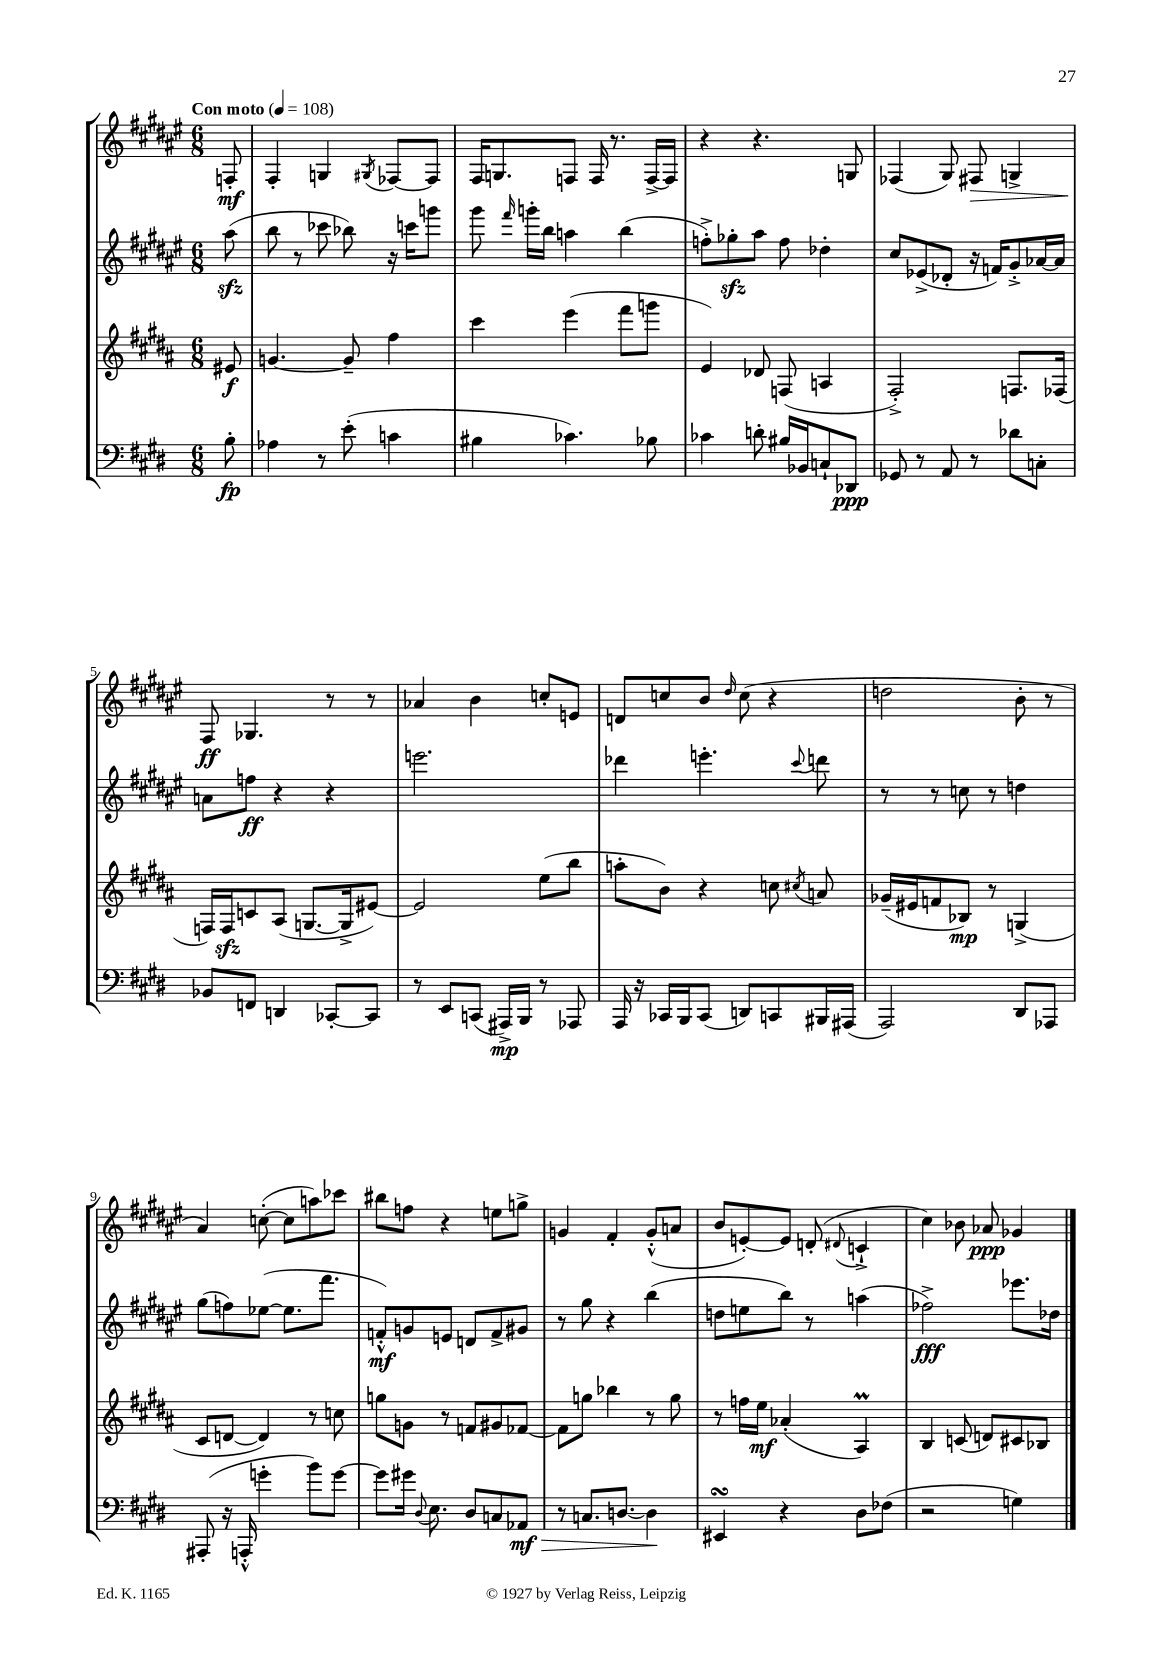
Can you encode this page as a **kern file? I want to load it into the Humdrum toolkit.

**kern	**kern	**kern	**kern
*staff4	*staff3	*staff2	*staff1
*clefF4	*clefG2	*clefG2	*clefG2
*k[f#c#g#d#]	*k[f#c#g#d#a#]	*k[f#c#g#d#a#e#]	*k[f#c#g#d#a#e#]
*M6/8	*M6/8	*M6/8	*M6/8
*MM108	*MM108	*MM108	*MM108
8B'\	8e#/	(8aa#\	8F'/
=	=	=	=
4A-\	[4.g/	8bb\	4F#'/
.	.	8r	.
8r	.	8ccc-\	4G/
(8e'\	8g~/]	8bb-\)	.
.	.	.	8qG#/
4c\	4ff#\	16r	[8F-/L
.	.	16ccc\LK	.
.	.	8ggg\J	8F-/]J
=	=	=	=
4B#\	4ccc#\	8ggg#\	16F#/LK
.	.	.	8.G/
.	.	16qqfff#/	.
.	.	16ggg'\LL	.
.	.	16bb\JJ	.
4.c-\)	(4eee\	4aa\	8F/J
.	.	.	16F/
.	.	.	8.r
.	8fff#\L	(4bb\	.
8B-\	8ggg\J	.	[16F^/LL
.	.	.	16F/]JJ
=	=	=	=
4c-\	4e/)	8ff'^\L)	4r
.	.	8gg-'\	.
8d'\	8d-/	8aa#\J	4.r
16B#/LL	(8F/	8ff\	.
16BB-/J	.	.	.
8C`/	4A/	4dd-'\	.
8DD-/J	.	.	8G/
=	=	=	=
8GG-/	2F#'^/)	8cc#/L	(4F-/
8r	.	(8e-^/	.
8AA/	.	8d-'/J	8G#/)
8r	.	16r	8F#/
.	.	16f/LK)	.
8d-\L	8.F/L	8g#'^/	4G^/
8C'\J	.	[16a-/L	.
.	(16F-/Jk	16a-/]JJ	.
=	=	=	=
8BB-/L	16F/LL)	8a\L	8F#/
.	16F/J	.	.
8FF/J	8c/	8ff\J	4.G-/
4DD/	(8A#/J	4r	.
.	[8.G/L	.	.
[8CC-'/L	.	4r	8r
.	16G^/]k	.	.
8CC-/]J	[8e#/J)	.	8r
=	=	=	=
8r	2e#/]	2.eee\	4a-/
8EE/L	.	.	.
(8CC/J	.	.	4b\
16AAA#^/LL)	.	.	.
16BBB/JJ	.	.	.
8r	(8ee\L	.	8cc'/L
8AAA-/	8bb\J	.	8e/J
=	=	=	=
16AAA/	8aa'\L	4ddd-\	8d/L
16r	.	.	.
16CC-/LL	8b\J)	.	8cc/
16BBB/J	.	.	.
(8CC-/J	4r	4.eee'\	8b/J
.	.	.	16qqdd#/
8DD/L)	.	.	(8cc\
8CC/	8cc\	.	4r
.	8qcc#/	8qqccc#/	.
16BBB#/L	8a/	8ddd\	.
(16AAA#/JJ	.	.	.
=	=	=	=
2AAA/)	(16g-~/LL	8r	2dd\
.	16e#/J	.	.
.	8f/	8r	.
.	8B-/J)	8cc\	.
.	8r	8r	.
8DD#/L	(4G^/	4dd\	8b'\
8AAA-/J	.	.	8r
=	=	=	=
(8AAA#'/	8c#/L	(8gg#\L	4a#/)
16r	[8d/J	8ff\)	.
16AAA'^^/	.	.	.
4g'\	4d/])	([8ee-\J	([8cc'\
.	.	8.ee-\]L	8cc\]L
8b\L)	8r	.	8aa\)
.	.	8.fff#\J	.
[8g\J	8cc\	.	8ccc-\J
=	=	=	=
8g\]L	8gg\L	8f'^^/L)	8bb#\L
16g#\Jk	8g\J	8g/	8ff\J
8qqD#/	.	.	.
8.E\	.	.	.
.	8r	8e/J	4r
8D#/L	8f/L	8d/L	.
8C/	8g#/	8f^/	8ee\L
8AA-/J	[8f-/J	8g#/J	8gg^\J
=	=	=	=
8r	8f-\]L	8r	4g/
8.C/L	8gg\J	8gg#\	.
.	4bb-\	4r	4f#'/
[8.D/J	.	.	.
4D\]	8r	(4bb\	(8g'^^/L
.	8gg\	.	8a/J
=	=	=	=
4EE#/	8r	8dd\L	8b/L
.	16ff\LL	8ee\	[8e'/)
.	16ee\JJ	.	.
4r	(4a-'/	8bb\J)	8e/]J
.	.	8r	(8d'/
.	.	.	8qqd#/
8D#\L	4A#/)	(4aa\	4c`^/
(8F-\J	.	.	.
=	=	=	=
2r	4B/	2ff-^\)	4cc#\)
.	(8c/	.	8b-\
.	8d/L)	.	8a-/
4G\)	8c#/	8.eee-\L	4g-/
.	8B-/J	.	.
.	.	16dd-\Jk	.
==	==	==	==
*-	*-	*-	*-
